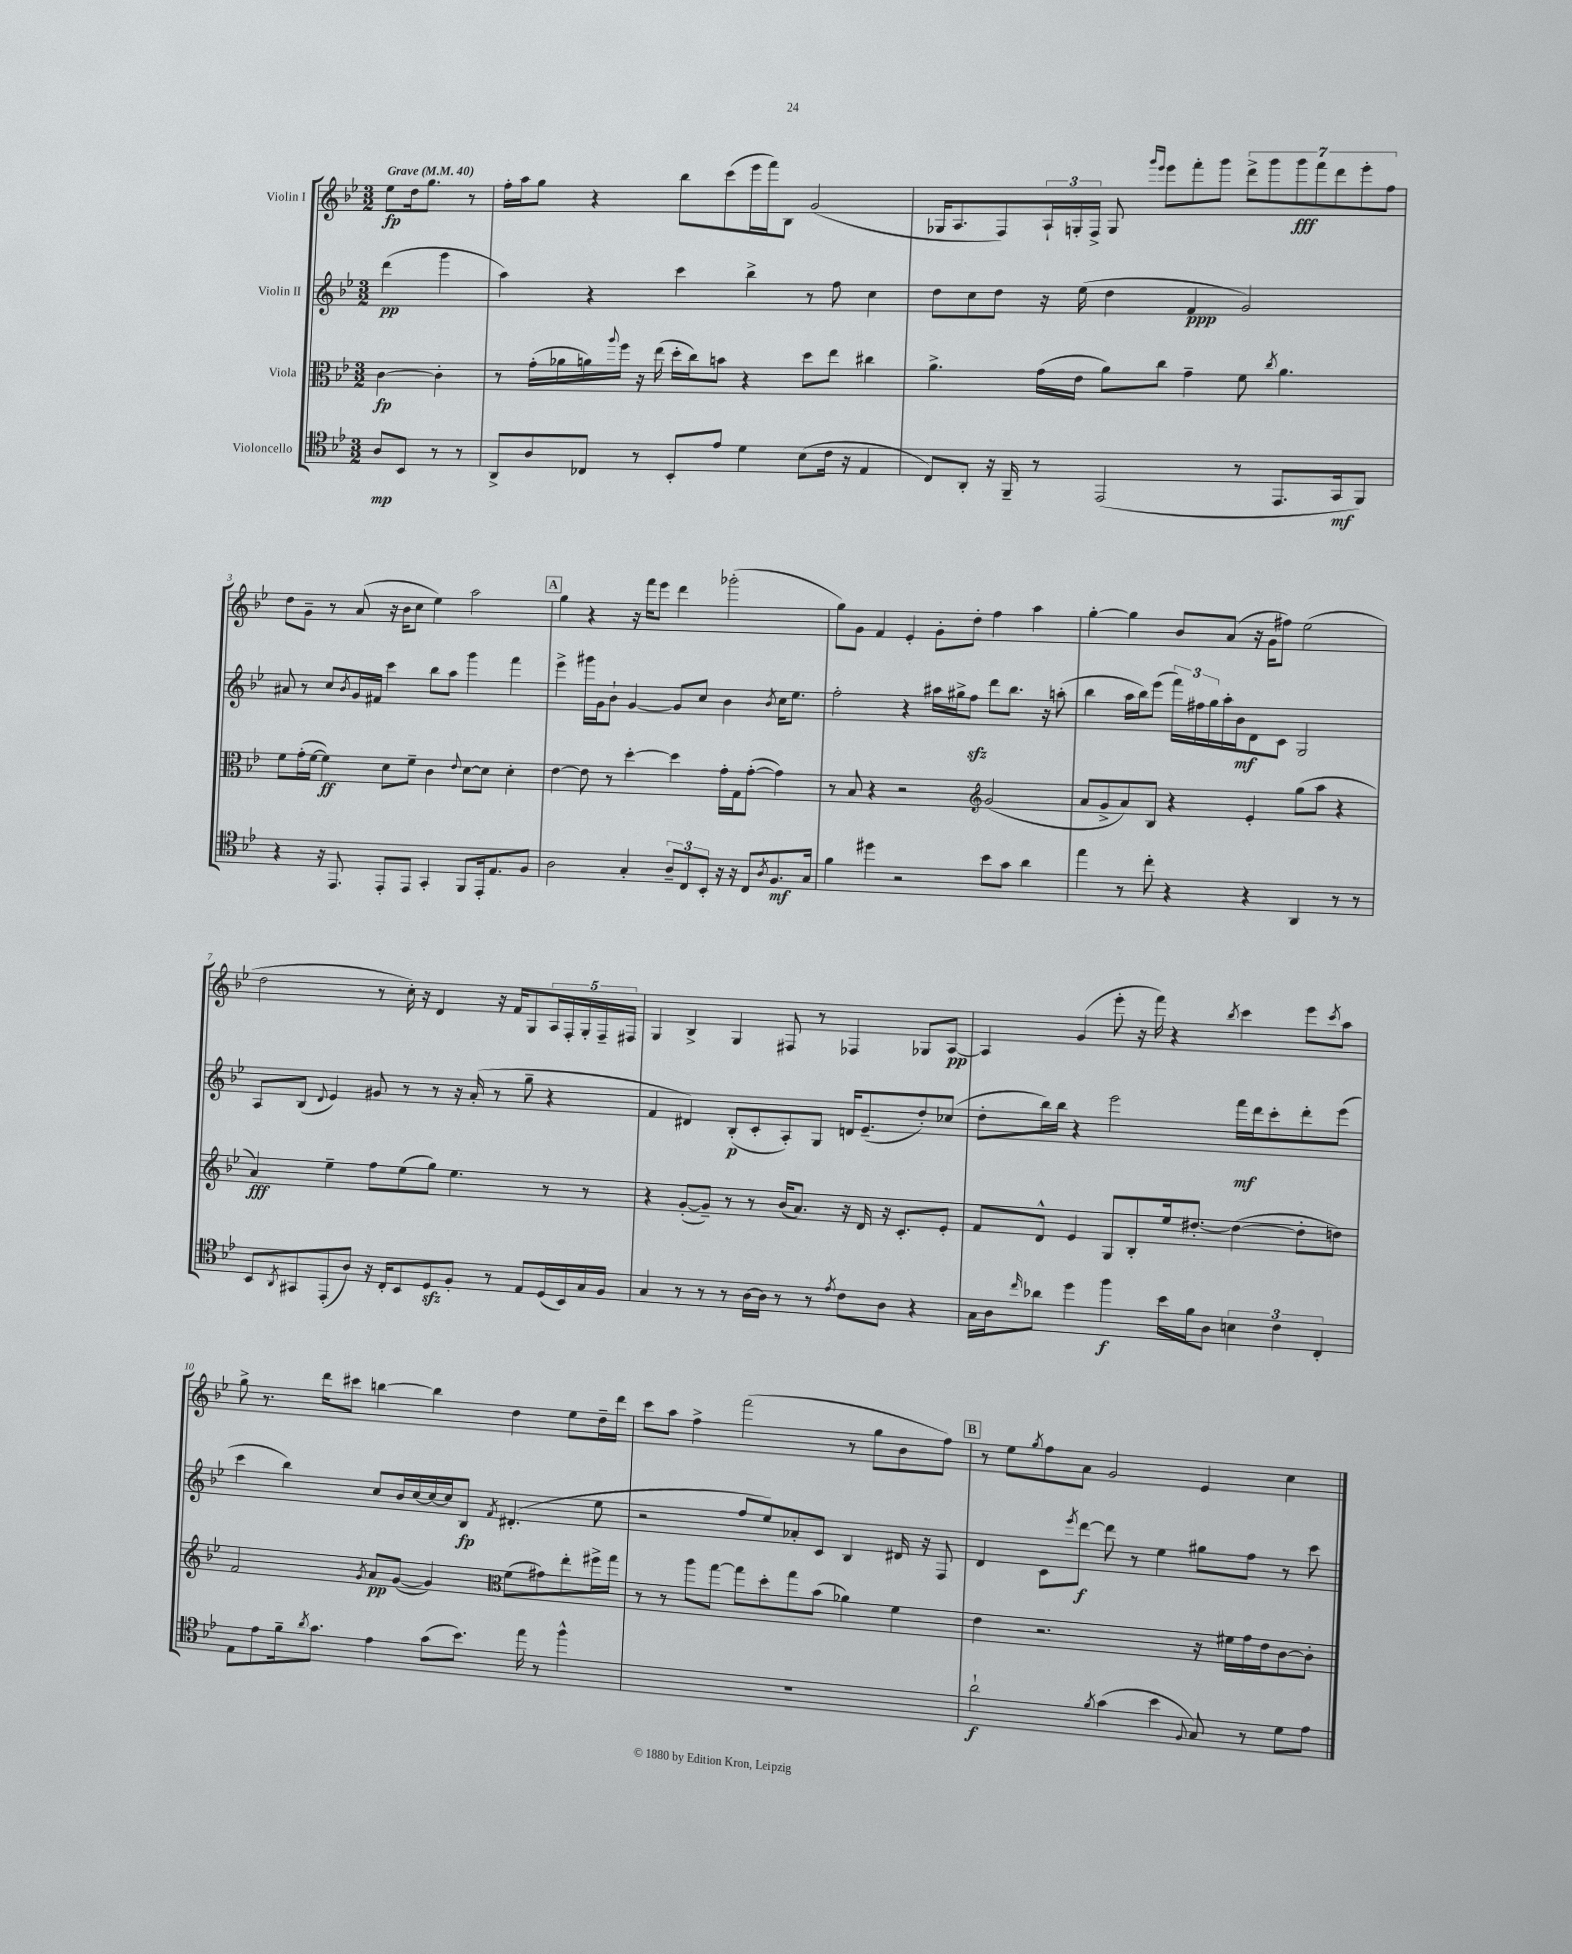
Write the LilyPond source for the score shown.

<<
\new StaffGroup <<
\new Staff = "s0" \with { instrumentName = "Violin I" } {
    \clef treble \key bes \major \numericTimeSignature \time 3/2 \partial 2 \tempo "Grave" 4 = 40
    ees''8\fp d''16 g''8. r8 |
    f''16-. a''16 g''8 r4 bes''8 c'''8( ees'''16 f'''16) bes8 g'2( |
    ges16 a8. f8) \tuplet 3/2 { a16-! g16-. f16-> } g8 \grace { g'''16 ees'''16 } ees'''8 f'''8-. g'''8 \tuplet 7/4 { d'''8-> g'''8 g'''8\fff f'''8 d'''8 ees'''8-. f''8 } |
    d''8 g'8-- r8 a'8( r16 bes'16 c''8 ees''4) a''2 |
    \mark \markup { \box "A" } g''4 r4 r16 f'''16 ees'''8 d'''4 ges'''2-.( |
    g''8) g'8 f'4 ees'4-. g'8-. d''8-. f''4 a''4 |
    g''4~-. g''4 bes'8 a'8( r16 g'16 fis''8) ees''2( |
    d''2 r8 c''16-.) r16 d'4 r16 f'16 g8 \tuplet 5/4 { a16 f16-. g16-. f16-- fis16 } |
    g4 bes4-> g4 fis8 r8 fes4 ges8 a8~\pp |
    a4 g'4( ees'''8-. r16 f'''16) r4 \acciaccatura { bes''8 } c'''4 ees'''8 \acciaccatura { c'''8 } a''8 |
    g''8-> r8. d'''16 cis'''8 b''4~ b''4 d''4 ees''8 d''16-- d'''16 |
    c'''8 a''8 f''4-> f'''2( r8 g''8 bes'8 f''8) |
    \mark \markup { \box "B" } r8 ees''8 \acciaccatura { g''8 } f''8 a'8 g'2 ees'4 c''4 \bar "|." |
}
\new Staff = "s1" \with { instrumentName = "Violin II" } {
    \clef treble \key bes \major \numericTimeSignature \time 3/2 \partial 2
    d'''4\pp( g'''4 |
    a''4) r4 c'''4 bes''4-> r8 f''8 c''4 |
    d''8 c''8 d''8 r16 ees''16( d''4 f'4\ppp g'2) |
    ais'8 r8 c''8 \acciaccatura { bes'8 } g'16 fis'16 c'''4 bes''8 a''8 g'''4 f'''4 |
    \mark \markup { \box "A" } ees'''4-> gis'''16 g'16 bes'8-! g'4~ g'8 c''8 bes'4 \acciaccatura { bes'8 } c''16 ees''8. |
    f''2-. r4 ais''16 gis''16-> f''8\sfz d'''8 bes''8. r16 a''8-.( |
    bes''4 a''16 bes''16) ees'''8( \tuplet 3/2 { f'''16) fis''16 g''16 } a''16-. bes'16\mf d'8 c'8 g2 |
    a8 bes8( \appoggiatura { d'8 } ees'4) gis'8 r8 r8 r16 a'16-.( r8 g''8-- r4 |
    f'4 dis'4) bes8-.\p( c'8-. a8-.) g8 d'16 ees'8.--( d''8-.) ces''8( |
    d''8-. bes''16) bes''16 r4 ees'''2 f'''16\mf d'''16 c'''8-. d'''8-. ees'''8( |
    c'''4 bes''4) c''8 bes'16 c''16~ c''16~ c''16 bes8\fp \acciaccatura { f'8 } dis'4.-.( ees''8 |
    r2 f''8 ees''8) aes'8-. c'8 bes4 dis'16 r16 f8 |
    \mark \markup { \box "B" } d'4 c'8 \acciaccatura { ees'''8 } d'''8~\f d'''8 r8 ees''4 gis''8 f''8 r8 c'''8 \bar "|." |
}
\new Staff = "s2" \with { instrumentName = "Viola" } {
    \clef alto \key bes \major \numericTimeSignature \time 3/2 \partial 2
    c'4~\fp c'4-. |
    r8 g'16-.( aes'16 a'16) \appoggiatura { a''8 } f''16 r16 ees''16( d''16-. c''16) b'8 r4 d''8 ees''8 cis''4 |
    a'4.-> g'16( ees'16 a'8) c''8 g'4-- f'8 \acciaccatura { c''8 } a'4. |
    f'8 g'16-.( f'16~ f'4\ff) d'8 f'8-- c'4 \appoggiatura { ees'8 } d'8~ d'8 d'4-. |
    \mark \markup { \box "A" } ees'4~ ees'8 r8 d''4~-. d''4 g'16-. g16 g'8~-.( g'4) |
    r8 bes8 r4 r2 \clef treble g'2( |
    a'8 g'8-> a'8) bes8 r4 ees'4-. g''8( a''8 r4 |
    a'4\fff) ees''4-- f''8 ees''8( g''8) ees''4. r8 r8 |
    r4 g'8~-.( g'8--) r8 r8 bes'16( a'8.) r16 d'16 r16 c'8.-. ees'8-. |
    f'8 d'8-^ ees'4 g8 bes8-. ees''16 dis''8.~-. dis''4~( dis''8-. d''8) |
    f'2 \acciaccatura { g'8 } a'8\pp g'8~( g'4) \clef alto f'8( gis'8) ees''8-. fis''16-> g''16 |
    r8 r8 a''8 g''8~ g''8 d''8-. g''8 bes'8( aes'4) f'4 |
    \mark \markup { \box "B" } ees'4 r2. r16 fis'16 g'16 ees'16 c'8~ c'8-. \bar "|." |
}
\new Staff = "s3" \with { instrumentName = "Violoncello" } {
    \clef tenor \key bes \major \numericTimeSignature \time 3/2 \partial 2
    a8\mp bes,8 r8 r8 |
    a,8-> a8 ces8 r8 bes,8-. ees'8 d'4 bes8( c'16 r16 ees4 |
    c8) a,8-. r16 f,16-- r8 ees,2( r8 ees,8. g,16\mf f,8) |
    r4 r16 ees,8. ees,8-. ees,8 g,4-. f,8 ees,16-. ees8. f8 |
    \mark \markup { \box "A" } a2 g4-. \tuplet 3/2 { a8-- c8 bes,8-. } r16 r16 c8 \acciaccatura { a8 } f8.\mf g16 |
    f'4 dis''4 r2 bes'8 g'8 a'4 |
    ees''4 r8 c''8-. r4 r4 a,4 r8 r8 |
    bes,8 \acciaccatura { a,8 } gis,8 ees,8-.( a8) r16 c16-. bes,8 d8\sfz f8-. r8 ees8 d16( bes,16) g16 f16 |
    g4 r8 r8 r8 a16~ a16 r8 r8 \acciaccatura { ees'8 } c'8 a8 r4 |
    g16 a16 \grace { c''16 } aes'8 d''4 f''4\f bes'16 f'16 a8 \tuplet 3/2 { b4 c'4 c4-. } |
    ees8 ees'8 f'16-- \acciaccatura { a'8 } g'8. ees'4 g'8( bes'8.) ees''16 r8 f''4-^ |
    R1. |
    \mark \markup { \box "B" } a'2-!\f \acciaccatura { f'8 } g'4( bes'4 \appoggiatura { f8 } g8) r8 d'8 ees'8 \bar "|." |
}
>>
>>
